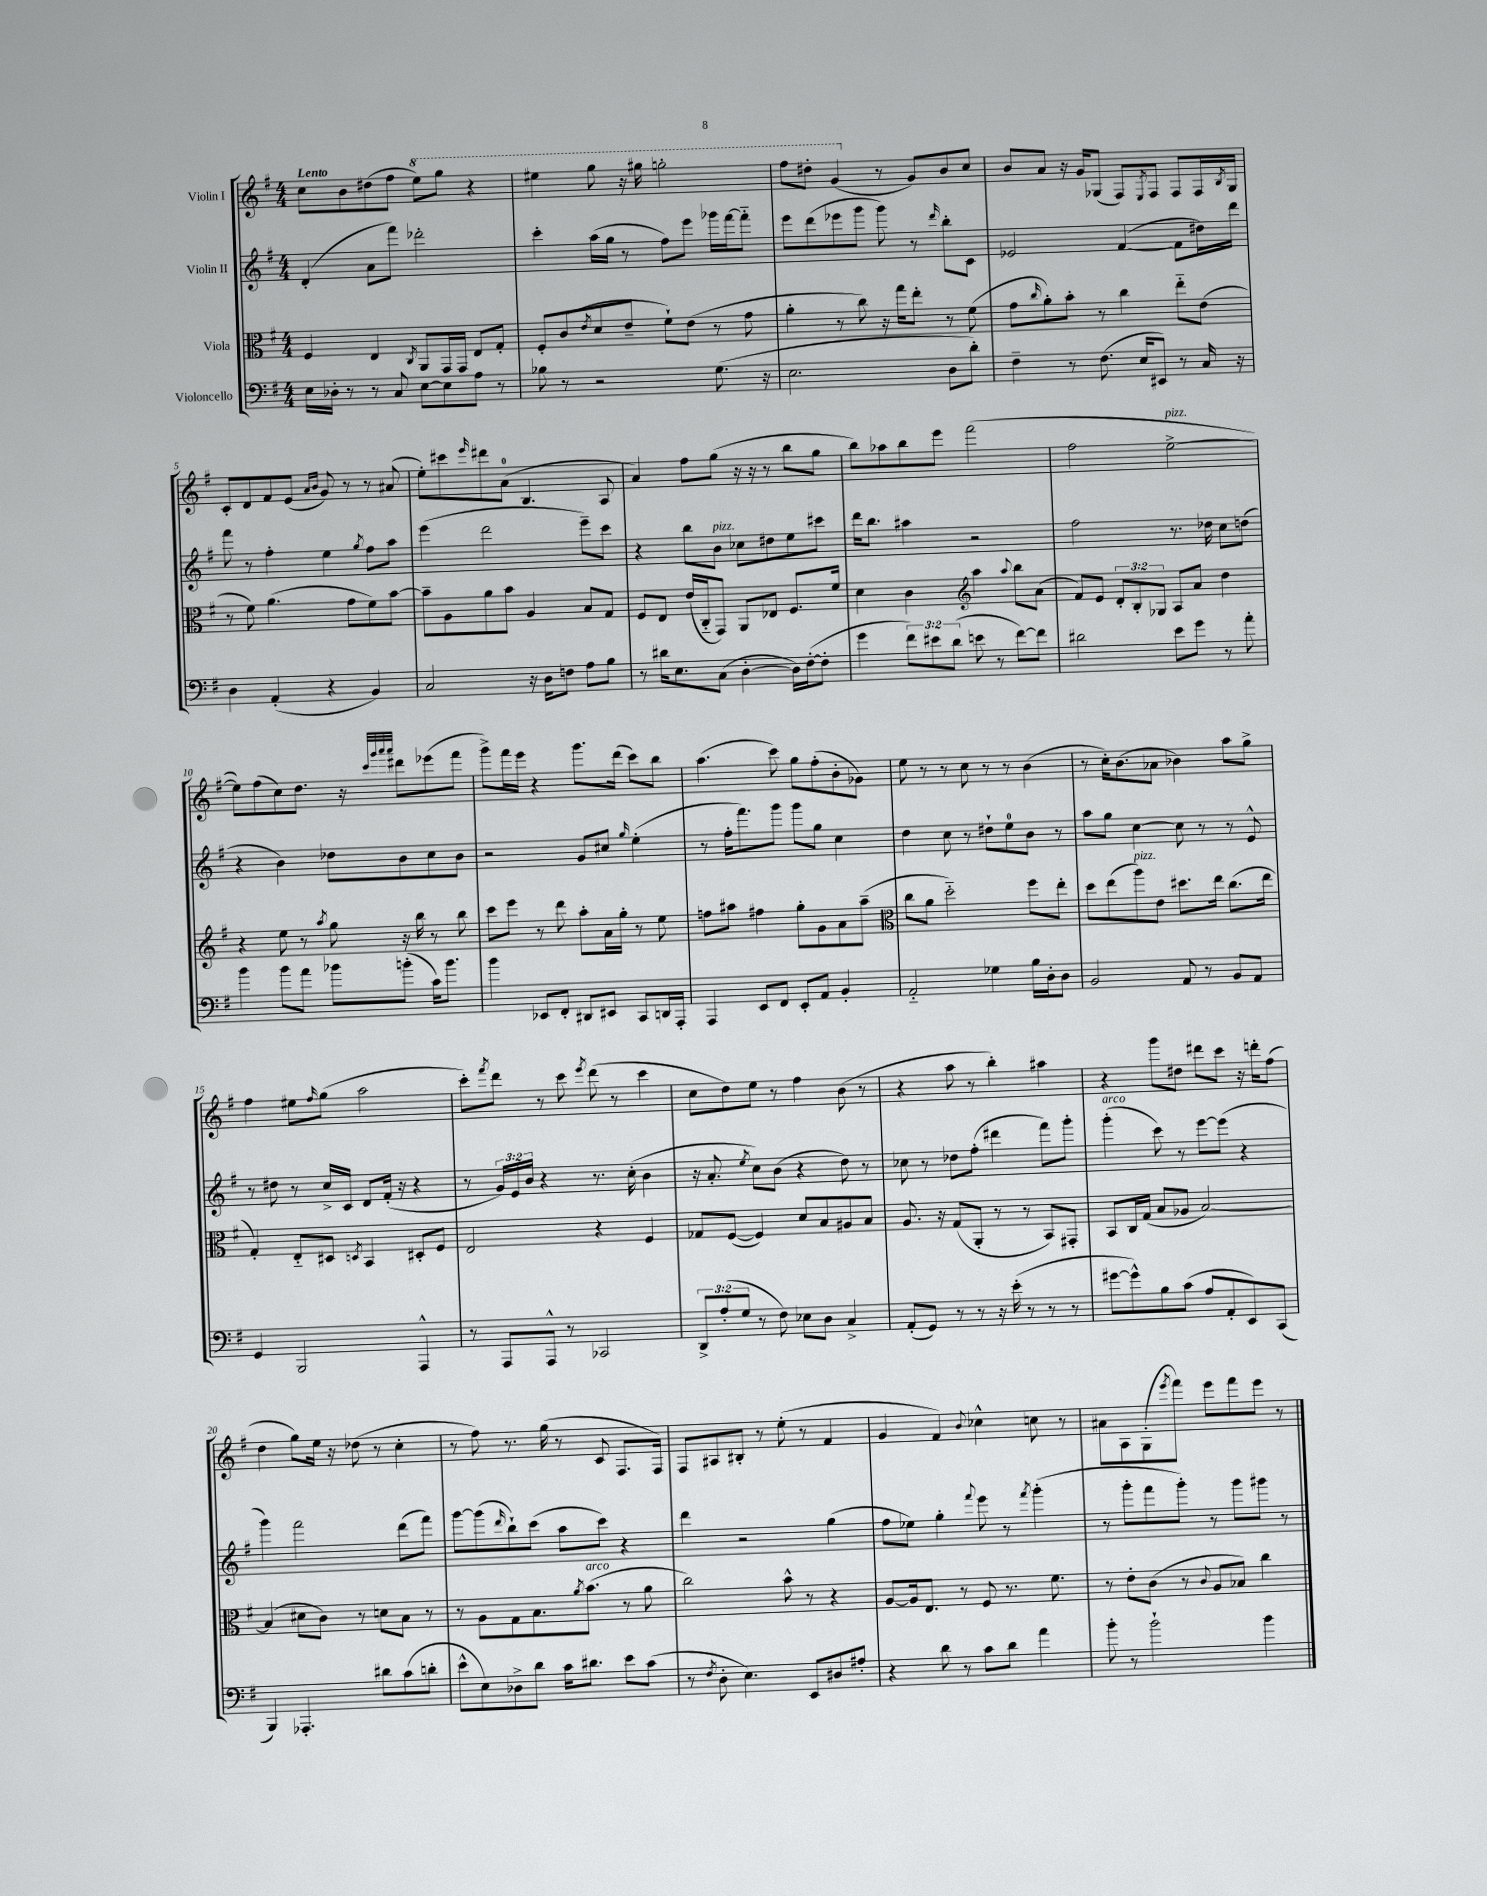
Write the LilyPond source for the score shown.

<<
\new StaffGroup <<
\new Staff = "s0" \with { instrumentName = "Violin I" } {
    \clef treble \key g \major \numericTimeSignature \time 4/4 \tempo "Lento"
    c''8 b'8 dis''8( fis''8 \ottava #1 e'''8) g'''8 r4 |
    eis'''4 g'''8 r16 gis'''16 g'''2-. |
    fis'''8 dis'''8-. g''4( \ottava #0 r8 g'8) b'8 c''8 |
    b'8 a'8 r16 g'16 ges8( fis8) \acciaccatura { e8 } fis8 fis8 fis16 \acciaccatura { b8 } ges16 |
    c'8-. d'8 fis'8 e'8( \grace { a'16 b'16 } g'8) r8 r8 ais'8( |
    e''8-.) cis'''8 \grace { e'''16 } dis'''8 a'8-0( b4. a8 |
    a'4) fis''8 g''8( r16 r16 r8 b''8 g''8 |
    b''8) aes''8 b''8 e'''8 fis'''2( |
    fis''2 e''2~->^\markup { \italic "pizz." } |
    e''8) fis''8( c''8) d''8. r16 \grace { c'''32 g'''32 a'''32 a'''32 } dis'''8 ees'''8( fis'''8 |
    g'''8->) fis'''16 e'''16 r4 g'''8. d'''16( c'''8) b''8 |
    a''4.( c'''8) g''8 fis''8-.( b'8-. ges'8) |
    e''8 r8 r8 c''8 r8 r8 b'4( |
    r8 c''16-.) b'8.( aes'8 bes'4) a''8 g''8-> |
    fis''4 eis''8 \grace { fis''16 } g''8( a''2 |
    c'''8-.) \acciaccatura { fis'''8 } d'''8 r8 c'''8 \acciaccatura { e'''8 } d'''8( r8 c'''4 |
    c''8 d''8) e''8 r8 fis''4 b'8( r8 |
    r4 a''8 r8 b''4-.) ais''4 |
    r4 g'''8 dis''8 dis'''8 c'''8 r16 d'''16-. fis''8( |
    d''4 g''8) e''16 r16 des''8( r8 c''4-. |
    r8 fis''8) r8. g''16( r8 c'8 fis8. fis16) |
    fis8 ais8 bis8-. r8 e''8-.( r8 fis'4 |
    g'4 fis'4) \appoggiatura { b'8 } ces''4-^ c''8 r8 |
    ais'8 a8 g8-.( \acciaccatura { e'''8 } fis'''8) e'''8 fis'''8 e'''8 r8 \bar "|." |
}
\new Staff = "s1" \with { instrumentName = "Violin II" } {
    \clef treble \key g \major \numericTimeSignature \time 4/4 \override Staff.TupletNumber.text = #tuplet-number::calc-fraction-text
    d'4-.( a'8 fis'''8) des'''2-. |
    c'''4-. a''16( g''16 r8 fis''8) e'''8 ges'''16 fis'''16~ fis'''8-_ |
    e'''8 d'''8( ees'''8 g'''8 g'''8) r8 \grace { d'''16 } b''8-. c'8 |
    ees'2 fis'4~( fis'8 dis''16) d'''16 |
    fis'''8 r8 fis''4-. e''4 \acciaccatura { g''8 } fis''8 a''8 |
    e'''4( d'''2 e'''8--) c'''8 |
    r4 b''8 b'8^\markup { \italic "pizz." } ces''8 dis''8 e''8 cis'''8 |
    d'''16 b''8. ais''4 r2 |
    fis''2 r8. des''16 c''8 d''8( |
    r4 b'4) des''8 b'8 c''8 b'8 |
    r2 g'8 cis''8 \grace { g''16 } e''4-.( |
    r8 fis''16-. fis'''8.) g'''8 g'''8 g''8 c''4 |
    d''4 c''8 r8 dis''8-! e''8-0 b'8 r8 |
    a''8 g''8 c''4~ c''8 r8 r8 e'8-^ |
    r8 dis''8 r8 c''16-> c'16 d'8 fis'16-.( r16 r4 |
    r8 \tuplet 3/2 { g'16) e'16 b'16 } r4 r8. c''16-.( b'4 |
    r16 a'8.-. \acciaccatura { e''8 } c''8) b'8( r4 d''8) r8 |
    ces''8 r8 des''8 fis''8-.( dis'''4 fis'''8) g'''8-. |
    g'''4-.^\markup { \italic "arco" }( c'''8) r8 e'''8~ e'''8( r4 |
    g'''4) fis'''2 d'''8( fis'''8) |
    g'''8~ g'''8( \grace { d'''16 } b''8-!) c'''8( a''8 c'''8) r4 |
    d'''4 r2 g''4( |
    fis''8 ees''8) g''4-. \appoggiatura { fis'''8 } e'''8 r8 \acciaccatura { fis'''8 } g'''4-.( |
    r8 g'''8-. fis'''8 g'''8-.) r8 g'''8 gis'''8 r8 \bar "|." |
}
\new Staff = "s2" \with { instrumentName = "Viola" } {
    \clef alto \key g \major \numericTimeSignature \time 4/4 \override Staff.TupletNumber.text = #tuplet-number::calc-fraction-text
    fis4 e4 \acciaccatura { c8 } a,8 g,16 g,16 e8 g8-. |
    fis8-. c'8( \acciaccatura { e'8 } d'8 e'8-- fis'8-!) e'8( r8 g'8 |
    a'4-. r8 c''8) r16 g''16 e''8-. r8 fis'8( |
    g'8 \grace { c''16 } a'8-.) b'8-. r8 c''4 e''8-_ e'8( |
    r8 fis'8) a'4.( g'8 fis'8) b'8~ |
    b'8-- a8 a'8 b'8 a4 b8 g8 |
    fis8 e8 e'16( c16-_ g,8) a,8 ees8 fis8. fis'16 |
    d'4 c'4 \clef treble a''4 \appoggiatura { a''8 } b''8 a'8( |
    fis'8) e'8 \tuplet 3/2 { d'8-. b8-. ges8 } a8 a'8 d''4 |
    r4 e''8 r8 \acciaccatura { a''8 } g''8 r16 b''16 r8 b''8 |
    c'''8 e'''8 r8 d'''8 a''8-. a'16 g''16-. r8 e''8 |
    f''8 ais''8 fis''4 g''8-. g'8 a'8 ais''8--( |
    \clef alto c''8 a'8 d''2-_) fis''8 e''8-. |
    d''8 e''8( a''8^\markup { \italic "pizz." }) e'8 dis''8. e''16 c''8.( e''16 |
    g4-.) e8-_ dis8 \acciaccatura { d8 } b,4 dis8-. fis8 |
    e2 r4 fis4 |
    ges8 fis8~( fis4) d'8 b8 ais8 b8 |
    a8. r16 g8( a,8-. r8 r8 b,8) gis,8-. |
    b,8 c16 g16( b8 aes8 b2~) |
    b4( dis'8 c'8) r8 d'8 b8 r8 |
    r8 a8 g8 b8. \acciaccatura { a'8 } b'8.^\markup { \italic "arco" }( r8 a'8 |
    c''2) b'8-^ r8 r4 |
    a8~ a16 e8. r8 fis8 r8. fis'8. |
    r8 e'8-. c'8( r8 \appoggiatura { c'8 } a8 bes8) c''4 \bar "|." |
}
\new Staff = "s3" \with { instrumentName = "Violoncello" } {
    \clef bass \key g \major \numericTimeSignature \time 4/4 \override Staff.TupletNumber.text = #tuplet-number::calc-fraction-text
    e16 des16-. r8 r8 c8 e8~ e8 a8 r8 |
    bes8 r8 r2 g8.( r16 |
    e2. d8 d'8-.) |
    fis4-- r8 fis8.( e16 eis,8) r8 c16 r16 |
    d4 a,4-.( r4 b,4) |
    c2 r16 d16 f8 a8 b8 |
    r8 dis'16 e8. c8( d4~-. d16) fis16~-.( fis8-. |
    g'4 \tuplet 3/2 { fis'8) eis'8 d'8( } e'8 r8 fis'8~) fis'8 |
    dis'2 e'8 g'8 r8 a'8-. |
    b'4 b'8 a'8 bes'8 b'8-.( c'16) b'8. |
    b'4 ees,8 fis,8-. dis,8 eis,8 c,8 d,16 a,,16-. |
    a,,4 e,8 fis,8 e,8-. a,8 b,4-. |
    a,2-_ ges4 b16 d16-. d8 |
    b,2 a,8 r8 b,8 a,8 |
    g,4 b,,2 a,,4-^ |
    r8 a,,8 a,,8-^ r8 ces,2 |
    \tuplet 3/2 { d,8-> a8-.( g8 } r8 fis8) ees8 d8 c4-> |
    a,8-.( g,8) r8 r8 r16 e'16-.( r8 r8 r8 |
    gis'8~ gis'8-^) b8 c'8( a8 a,8-. e,8) c,8( |
    b,,4) aes,,4.-. dis'8 c'8( d'8-. |
    e'8-^ e8) des8-> d'8 c'16 dis'8. e'8 c'8( |
    r8 \acciaccatura { fis8 } d8-. e4.) e,8 dis8 ais8-. |
    r4 d'8 r8 c'8 d'8 a'4 |
    b'8-. r8 b'2-! b'4 \bar "|." |
}
>>
>>
